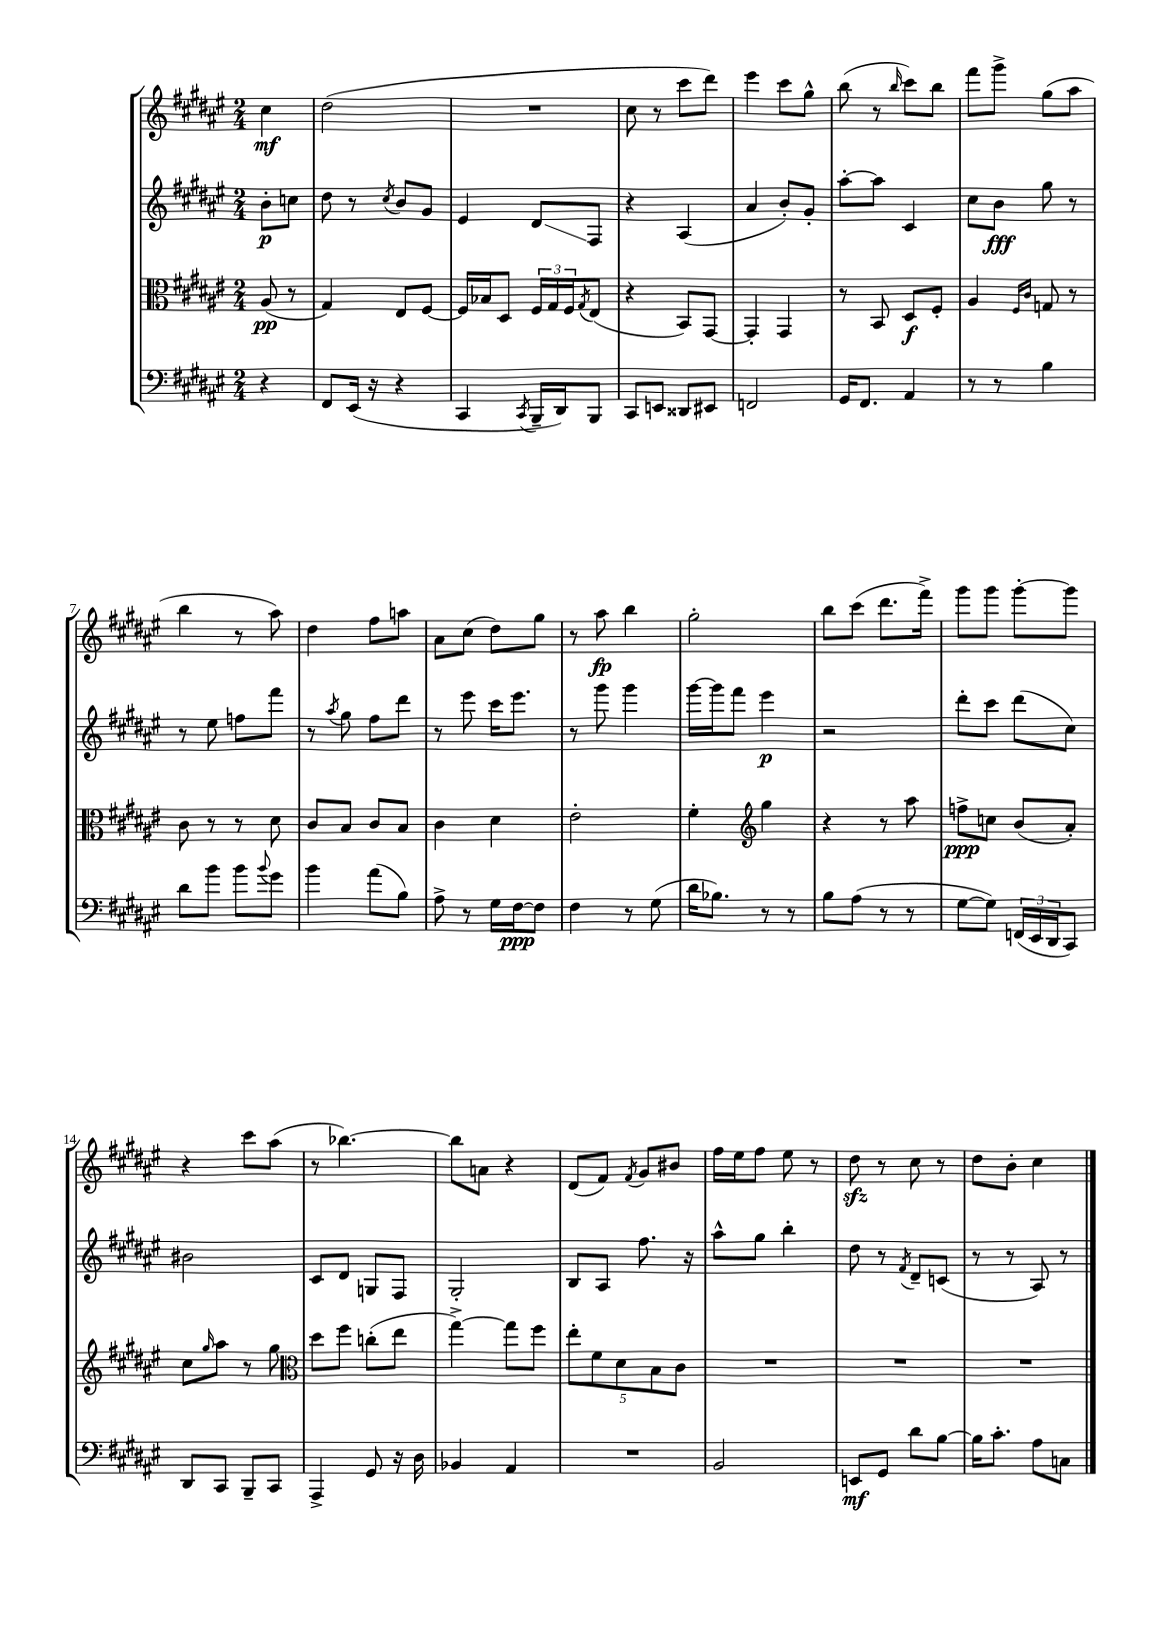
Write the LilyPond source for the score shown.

<<
\new StaffGroup <<
\new Staff = "s0" {
    \clef treble \key fis \major \numericTimeSignature \time 2/4 \partial 4
    cis''4\mf |
    dis''2( |
    R2 |
    cis''8 r8 cis'''8 dis'''8) |
    eis'''4 cis'''8 gis''8-^ |
    b''8( r8 \grace { b''16 } cis'''8) b''8 |
    fis'''8 gis'''8-> gis''8( ais''8 |
    b''4 r8 ais''8) |
    dis''4 fis''8 a''8 |
    ais'8 cis''8( dis''8) gis''8 |
    r8 ais''8\fp b''4 |
    gis''2-. |
    b''8 cis'''8( dis'''8. fis'''16->) |
    gis'''8 gis'''8 gis'''8~-. gis'''8 |
    r4 cis'''8 ais''8( |
    r8 bes''4.~) |
    bes''8 a'8 r4 |
    dis'8( fis'8) \acciaccatura { fis'8 } gis'8 bis'8 |
    fis''16 eis''16 fis''8 eis''8 r8 |
    dis''8\sfz r8 cis''8 r8 |
    dis''8 b'8-. cis''4 \bar "|." |
}
\new Staff = "s1" {
    \clef treble \key fis \major \numericTimeSignature \time 2/4 \partial 4
    b'8-.\p c''8 |
    dis''8 r8 \acciaccatura { cis''8 } b'8 gis'8 |
    eis'4 dis'8\glissando fis8 |
    r4 ais4( |
    ais'4 b'8-.) gis'8-. |
    ais''8~-. ais''8 cis'4 |
    cis''8 b'8\fff gis''8 r8 |
    r8 eis''8 f''8 fis'''8 |
    r8 \acciaccatura { ais''8 } gis''8 fis''8 dis'''8 |
    r8 eis'''8 cis'''16 eis'''8. |
    r8 gis'''8 gis'''4 |
    gis'''16~ gis'''16 fis'''8 eis'''4\p |
    r2 |
    dis'''8-. cis'''8 dis'''8( cis''8) |
    bis'2 |
    cis'8 dis'8 g8 fis8 |
    gis2-. |
    b8 ais8 fis''8. r16 |
    ais''8-^ gis''8 b''4-. |
    dis''8 r8 \acciaccatura { fis'8 } dis'8-- c'8( |
    r8 r8 ais8) r8 \bar "|." |
}
\new Staff = "s2" {
    \clef alto \key fis \major \numericTimeSignature \time 2/4 \partial 4
    ais8\pp( r8 |
    gis4) eis8 fis8~ |
    fis16 bes16 dis8 \tuplet 3/2 { fis16 gis16 fis16 } \acciaccatura { gis8 } eis8( |
    r4 b,8) gis,8~ |
    gis,4-. gis,4 |
    r8 b,8 dis8\f fis8-. |
    ais4 \grace { fis16 cis'16 } g8 r8 |
    cis'8 r8 r8 dis'8 |
    cis'8 b8 cis'8 b8 |
    cis'4 dis'4 |
    eis'2-. |
    fis'4-. \clef treble gis''4 |
    r4 r8 ais''8 |
    f''8->\ppp c''8 b'8( ais'8-.) |
    cis''8 \grace { gis''16 } ais''8 r8 gis''8 |
    \clef alto dis''8 fis''8 c''8-.( eis''8 |
    gis''4~->) gis''8 fis''8 |
    \tuplet 5/4 { eis''8-. fis'8 dis'8 b8 cis'8 } |
    R2 |
    R2 |
    R2 \bar "|." |
}
\new Staff = "s3" {
    \clef bass \key fis \major \numericTimeSignature \time 2/4 \partial 4
    r4 |
    fis,8 eis,16( r16 r4 |
    cis,4 \acciaccatura { cis,8 } b,,16-- dis,16) b,,8 |
    cis,8 e,8 disis,8 eis,8 |
    f,2 |
    gis,16 fis,8. ais,4 |
    r8 r8 b4 |
    dis'8 b'8 b'8 \appoggiatura { b'8 } gis'8 |
    b'4 ais'8( b8) |
    ais8-> r8 gis16 fis16~\ppp fis8 |
    fis4 r8 gis8( |
    dis'16 bes8.) r8 r8 |
    b8 ais8( r8 r8 |
    gis8~ gis8) \tuplet 3/2 { f,16( eis,16 dis,16 } cis,8) |
    dis,8 cis,8 b,,8-- cis,8 |
    ais,,4-> gis,8 r16 dis16 |
    bes,4 ais,4 |
    R2 |
    b,2 |
    e,8\mf gis,8 dis'8 b8~ |
    b16 cis'8.-. ais8 c8 \bar "|." |
}
>>
>>
